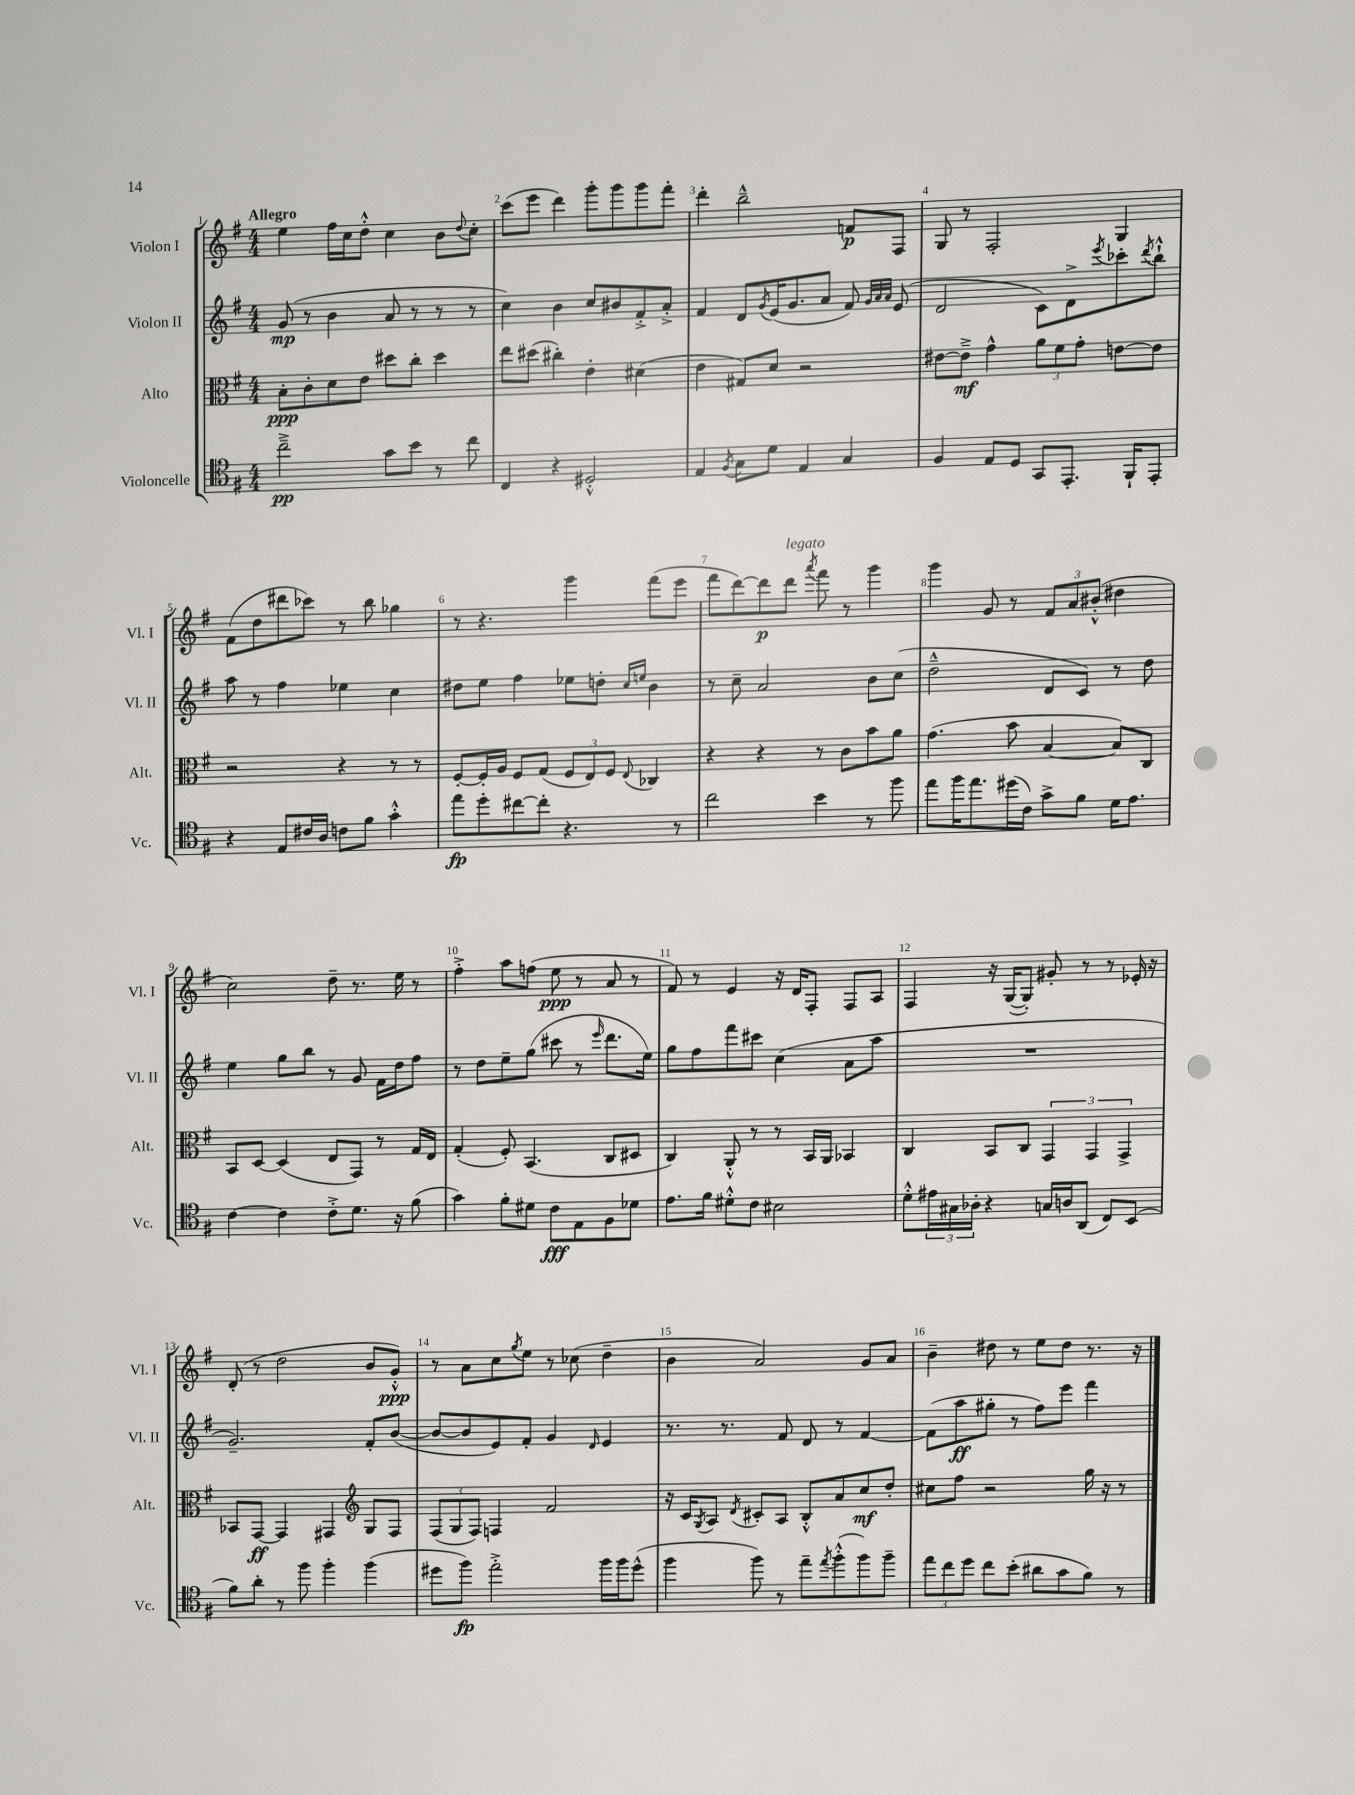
<<
\new StaffGroup <<
\new Staff = "s0" \with { instrumentName = "Violon I" shortInstrumentName = "Vl. I" } {
    \clef treble \key g \major \numericTimeSignature \time 4/4 \tempo "Allegro"
    e''4 fis''16 c''16 d''8-.-^ c''4 b'8 \appoggiatura { d''8 } c''8-. |
    c'''8( e'''8 d'''4) g'''8-. g'''8 g'''8 fis'''8-. |
    d'''4-. b''2---^ f'8\p fis8 |
    g8 r8 fis2-. g4 |
    fis'8( d''8 dis'''8 ces'''8) r8 b''8 ges''4 |
    r8 r4. g'''4 fis'''8( e'''8 |
    fis'''8 d'''8~) d'''8\p d'''8^\markup { \italic "legato" } \acciaccatura { a'''8 } fis'''8 r8 g'''4 |
    g'''4 g'8 r8 \tuplet 3/2 { fis'8 a'8 bis'8-.-^( } dis''4 |
    c''2) d''8-- r8. e''16 r8 |
    fis''4-.-> a''8 f''8( e''8\ppp r8 a'8 r8 |
    fis'8) r8 e'4 r16 d'16 fis8-. fis8 a8 |
    fis4 r16 g16~( g8-.) gis'8-. r8 r8 ees'16-. r16 |
    d'8-.( r8 d''2 b'8 g'8-.-^\ppp) |
    r8 a'8 c''8 \acciaccatura { g''8 } e''8 r8 ces''8( d''4-- |
    b'4 a'2) g'8 a'8 |
    b'4-- dis''8 r8 e''8 dis''8 r8. r16 \bar "|." |
}
\new Staff = "s1" \with { instrumentName = "Violon II" shortInstrumentName = "Vl. II" } {
    \clef treble \key g \major \numericTimeSignature \time 4/4
    g'8\mp( r8 b'4 a'8 r8 r8 r8 |
    c''4) b'4 c''8 bis'8 fis'8-.-> a'8-.-> |
    fis'4 d'8 \acciaccatura { g'8 } e'16( g'8. a'8 fis'8) \grace { g'32 a'32 a'32 } e'8( |
    d'2 c'8) d'8-> \acciaccatura { e'''8 } ces'''8-. \acciaccatura { d'''8 } b''8-!-^ |
    a''8 r8 fis''4 ees''4 c''4 |
    dis''8 e''8 fis''4 ees''8 d''8-. \grace { c''16 e''16 } b'4 |
    r8 c''8-- a'2 b'8 c''8( |
    d''2---^ d'8 c'8) r8 d''8 |
    e''4 g''8 b''8 r8 g'8 fis'16 d''16 fis''8 |
    r8 d''8 e''8-- g''8( cis'''8 r8 \grace { e'''16 } d'''8. e''16) |
    g''8 fis''8 fis'''8 cis'''8 c''4( a'8 a''8 |
    R1 |
    g'2.--) fis'8-. b'8~( |
    b'8~ b'8 e'8) fis'8-. g'4 \grace { d'16 } e'4 |
    r8. r8. fis'8 d'8 r8 fis'4~ |
    fis'8( a''8\ff gis''8-. r8 fis''8) e'''8 fis'''4 \bar "|." |
}
\new Staff = "s2" \with { instrumentName = "Alto" shortInstrumentName = "Alt." } {
    \clef alto \key g \major \numericTimeSignature \time 4/4
    b8-.\ppp c'8-. d'8 e'8 dis''8 c''8-. dis''4 |
    e''8 dis''8( cis''4-.) e'4-. dis'4( |
    e'4 gis8) d'8 r2 |
    eis'8~ eis'8--->\mf g'4-^ \tuplet 3/2 { a'8 fis'8 g'8-. } e'8~ e'8 |
    r2 r4 r8 r8 |
    fis8~-. fis16-. a16 fis8 g8( \tuplet 3/2 { fis8 e8) fis8 } \appoggiatura { e8 } ces4 |
    r4 r4 r8 c'8 b'8 a'8 |
    g'4.( b'8 b4~ b8) c8 |
    b,8 d8~ d4( e8 g,8) r8 g16 e16 |
    g4-.( fis8-.) b,4.( c8 dis8 |
    c4) a,8-.-^ r8 r8 b,16 a,16 bes,4 |
    c4 b,8 c8 \tuplet 3/2 { g,4 g,4 g,4-> } |
    bes,8 g,8~\ff g,4 gis,4 \clef treble g8 fis8 |
    \tuplet 3/2 { fis8( g8 fis8) } f4 fis'2 |
    r16 c'16 \acciaccatura { g8 } a8 \acciaccatura { d'8 } cis'8-. a8 b8-.-^ a'8 c''8\mf d''8-. |
    cis''8 fis''8 r2 g''16 r16 r8 \bar "|." |
}
\new Staff = "s3" \with { instrumentName = "Violoncelle" shortInstrumentName = "Vc." } {
    \clef tenor \key g \major \numericTimeSignature \time 4/4
    c''2--->\pp g'8 b'8 r8 c''8 |
    c4 r4 dis2-.-^ |
    e4 \acciaccatura { fis8 } g8 d'8 e4 g4 |
    fis4 e8 d8 g,8 e,8.-. fis,16-! e,8-. |
    r4 e8 cis'16 a16 c'8 fis'8 g'4-.-^ |
    e''8\fp d''8-. cis''8~ cis''8-. r4. r8 |
    c''2 b'4 r8 fis''8 |
    e''8 fis''16 e''8. dis''16( c'16) g'8-> fis'8 d'16 e'8. |
    c'4~ c'4 c'8-.-> d'8. r16 fis'8( |
    g'4) fis'8-. dis'8 c'8\fff e8 fis8 des'8 |
    e'8. fis'16 dis'8-.-^ c'8 bis2 |
    d'8-.-^ \tuplet 3/2 { eis'16 gis16 aes16-. } r4 g16 a16 a,8( c8) b,8( |
    fis'8) a'8-. r8 fis''8 fis''4-. fis''4( |
    dis''8 fis''8\fp) e''2-.-> fis''16 fis''16 dis''8-^( |
    fis''4 fis''8) r8 e''8-- \acciaccatura { e''8 } fis''8-.-^( fis''8) fis''8-- |
    \tuplet 3/2 { e''8 c''8 d''8 } c''8 b'8-.( ais'8 g'8 fis'8) r8 \bar "|." |
}
>>
>>
\layout { \context { \Score \override BarNumber.break-visibility = ##(#f #t #t) barNumberVisibility = #all-bar-numbers-visible } }
